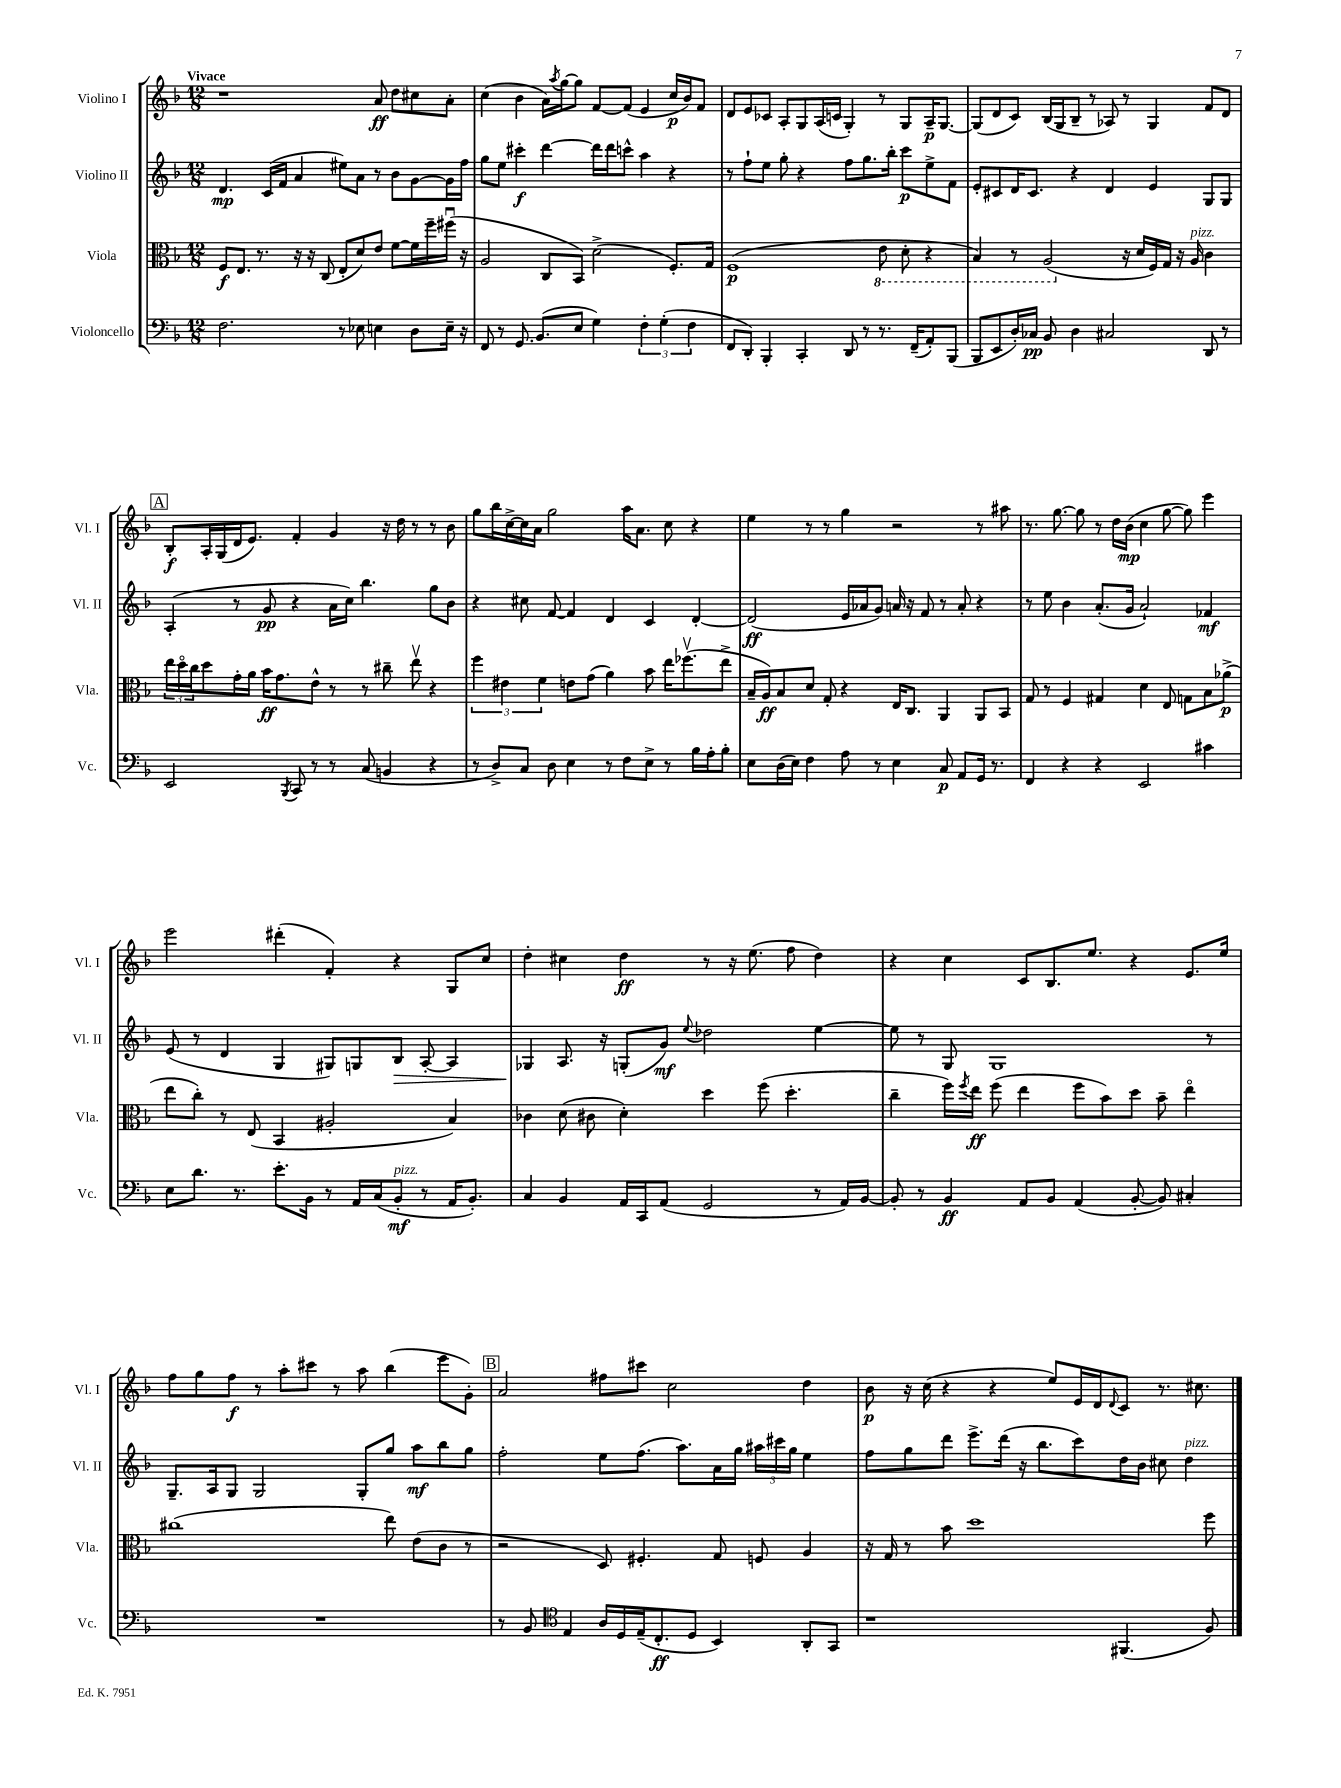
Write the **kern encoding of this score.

**kern	**kern	**kern	**kern
*staff4	*staff3	*staff2	*staff1
*clefF4	*clefC3	*clefG2	*clefG2
*k[b-]	*k[b-]	*k[b-]	*k[b-]
*M12/8	*M12/8	*M12/8	*M12/8
2.F	8F	4.d	1r
.	8.E	.	.
.	8.r	.	.
.	.	(16c	.
.	.	16f	.
.	16r	4a	.
.	16r	.	.
.	(8C	.	.
8r	8E'	8ee#)	.
8E-	8d)	8a	.
4E	8e	8r	8a
.	[8f	8b-	8dd
8D	16f]	[8g	8cc#
.	16ff~	.	.
16E~	(16ff#u	16g]	8a'
16r	16r	16ff	.
=	=	=	=
8FF	2A	8gg	(4cc
8r	.	8ee	.
8.GG	.	4ccc#'	4b-
(8.BB-	.	.	.
.	8C	[4ddd	16a)
.	.	.	8qaa
.	.	.	[16gg
8E	8BB-)	.	8gg]
4G)	(2d^	16ddd]	[8f
.	.	16ddd	.
.	.	8ccc^^	(8f]
6F'	.	4aa	4e
(6G'	.	.	.
.	8.F')	4r	16cc
.	.	.	16b-)
6F	.	.	.
.	.	.	8f
.	16G	.	.
=	=	=	=
8FF	(1F	8r	8d
8DD')	.	8ff`	8e
4BBB-'	.	8ee	8c-
.	.	8gg'	8A'
4CC'	.	4r	8G
.	.	.	(16A
.	.	.	16c
8DD	.	8ff	4G')
8r	.	8.gg	.
8.r	8E	.	8r
.	.	16bb-'	.
.	8D'	8ccc	8G
(16FF~	.	.	.
8AA')	4r	8ee^	16A~
.	.	.	[8.G
(8BBB-	.	8f	.
=	=	=	=
8BBB-	4BB-)	8e'	(8G]
8EE	.	8c#	8d
16D')	8r	16d	8c)
16C-	.	8.c#	.
8BB-	(2AA	.	(16B-
.	.	.	16G
4D	.	4r	8B-~
.	.	.	8r
2C#	.	4d	8A-)
.	16r	.	8r
.	16d	.	.
.	16F)	4e	4G
.	16G	.	.
.	16r	.	.
.	16A	.	.
8DD	4c	8G	8f
8r	.	8G	8d
=	=	=	=
2EE	24ee	(4A'	8B-'
.	24ddo	.	.
.	24cc	.	.
.	8dd	.	16A'
.	.	.	(16G
.	16g'	8r	16d
.	16a	.	8.e)
.	16b-	8g	.
.	8.g	.	.
8qBBB-	.	.	.
8CC	.	4r	4f'
8r	8e^^	.	.
8r	8r	16a	4g
.	.	16cc)	.
(8C	8r	4.bb-	.
4BB	8cc#~	.	16r
.	.	.	16dd
.	8eev	.	8r
4r	4r	8gg	8r
.	.	8b-	8b-
=	=	=	=
8r	6ff	4r	8gg
8D^)	.	.	16bb-
.	6e#	.	.
.	.	.	[16cc^
8C	.	8cc#	16cc]
.	.	.	16a
.	6f	.	.
8D	.	[8f	2gg
4E	8e	4f]	.
.	(8g	.	.
8r	4a)	4d	.
8F	.	.	16aa
.	.	.	8.a
8E^	8b-	4c	.
8r	16ee	.	8cc
.	(8.ff-v	.	.
16B-	.	[4d'	4r
16A'	.	.	.
8B-'	8ee^	.	.
=	=	=	=
8E	16B-~	(2d]	4ee
.	16A)	.	.
(16D	8B-	.	.
16E)	.	.	.
4F	8d	.	8r
.	8G'	.	8r
8A	4r	16e	4gg
.	.	16a-	.
8r	.	8g)	.
4E	16E	16a	2r
.	8.C	16r	.
.	.	8f	.
8C	4AA	8r	.
8AA	.	8a'	.
16GG	8AA	4r	8r
8.r	.	.	.
.	8BB-	.	8aa#
=	=	=	=
4FF	8G	8r	8.r
.	8r	8ee	.
.	.	.	[8.gg
4r	4F	4b-	.
.	.	.	8gg]
4r	4G#	(8.a'	8r
.	.	.	16dd
.	.	16g	(16b-
2EE	4d	2a`)	4cc
.	8E	.	[8gg
.	8G	.	8gg])
4c#	8B-	4f-	4eee
.	(8a-^	.	.
=	=	=	=
8E	8ee	(8e	2eee
8.d	8cc')	8r	.
.	8r	4d	.
8.r	.	.	.
.	(8E	.	.
8.e'	4BB-	4G	(4ddd#'
16BB-	.	.	.
8r	2A#'	8G#)	4f')
16AA	.	8G	.
(16C	.	.	.
8BB-'	.	8B-	4r
8r	.	[8A'	.
16AA	4B-)	4A]	8G
8.BB-')	.	.	.
.	.	.	8cc
=	=	=	=
4C	4c-	4G-	4dd'
4BB-	(8d	8.A	4cc#
.	8c#	.	.
.	.	16r	.
16AA	4d')	(8G'	4dd
16CC	.	.	.
(8AA	.	8g)	.
.	.	8qqee	.
2GG	4dd	2dd-	8r
.	.	.	16r
.	.	.	(8.ee
.	(8ff	.	.
.	4.dd'	.	8ff
8r	.	[4ee	4dd)
16AA)	.	.	.
[16BB-	.	.	.
=	=	=	=
8BB-']	4cc~	8ee]	4r
8r	.	8r	.
4BB-	16ff)	8G	4cc
.	8qff	.	.
.	16ee	.	.
.	(8ff	1G	.
8AA	4ee	.	8c
8BB-	.	.	8.B-
(4AA	8ff	.	.
.	.	.	8.ee
.	8b-)	.	.
[8BB-'	8dd	.	4r
8BB-])	8b-~	.	.
4C#'	4eeo	.	8.e
.	.	8r	.
.	.	.	16ee
=	=	=	=
1.r	(1cc#	8.G~	8ff
.	.	.	8gg
.	.	16A	.
.	.	8G	8ff
.	.	2G	8r
.	.	.	8aa'
.	.	.	8ccc#
.	.	.	8r
.	.	8G'	8aa
.	8ee)	8gg	(4bb-
.	(8e	8aa	.
.	8c	8bb-	8eee
.	8r	8gg	8g')
=	=	=	=
8r	2r	2ff'	2a
8BB-	.	.	.
*clefC4	*	*	*
4E	.	.	.
16A	8D)	8ee	8ff#
16D	.	.	.
(16E~	4.F#'	(8.ff	8ccc#
8.C'	.	.	.
.	.	.	2cc
.	.	8.aa)	.
8D	.	.	.
4BB-)	8G	16a	.
.	.	16gg	.
.	8F	24aa#	.
.	.	24ccc#	.
.	.	24gg	.
8AA'	4A	4ee	4dd
8GG	.	.	.
=	=	=	=
1r	16r	8ff	8b-
.	16G	.	.
.	8r	8gg	16r
.	.	.	(16cc
.	8b-	8ddd	4r
.	1dd	8.eee^	.
.	.	.	4r
.	.	(16ddd	.
.	.	16r	.
.	.	8.bb-	.
.	.	.	8ee)
.	.	8ccc)	16e
.	.	.	16d
.	.	.	8qqd
(4.FF#	.	16dd	8c
.	.	16b-	.
.	.	8cc#	8.r
.	.	4dd	.
.	.	.	8.cc#
8F)	8ff	.	.
==	==	==	==
*-	*-	*-	*-
